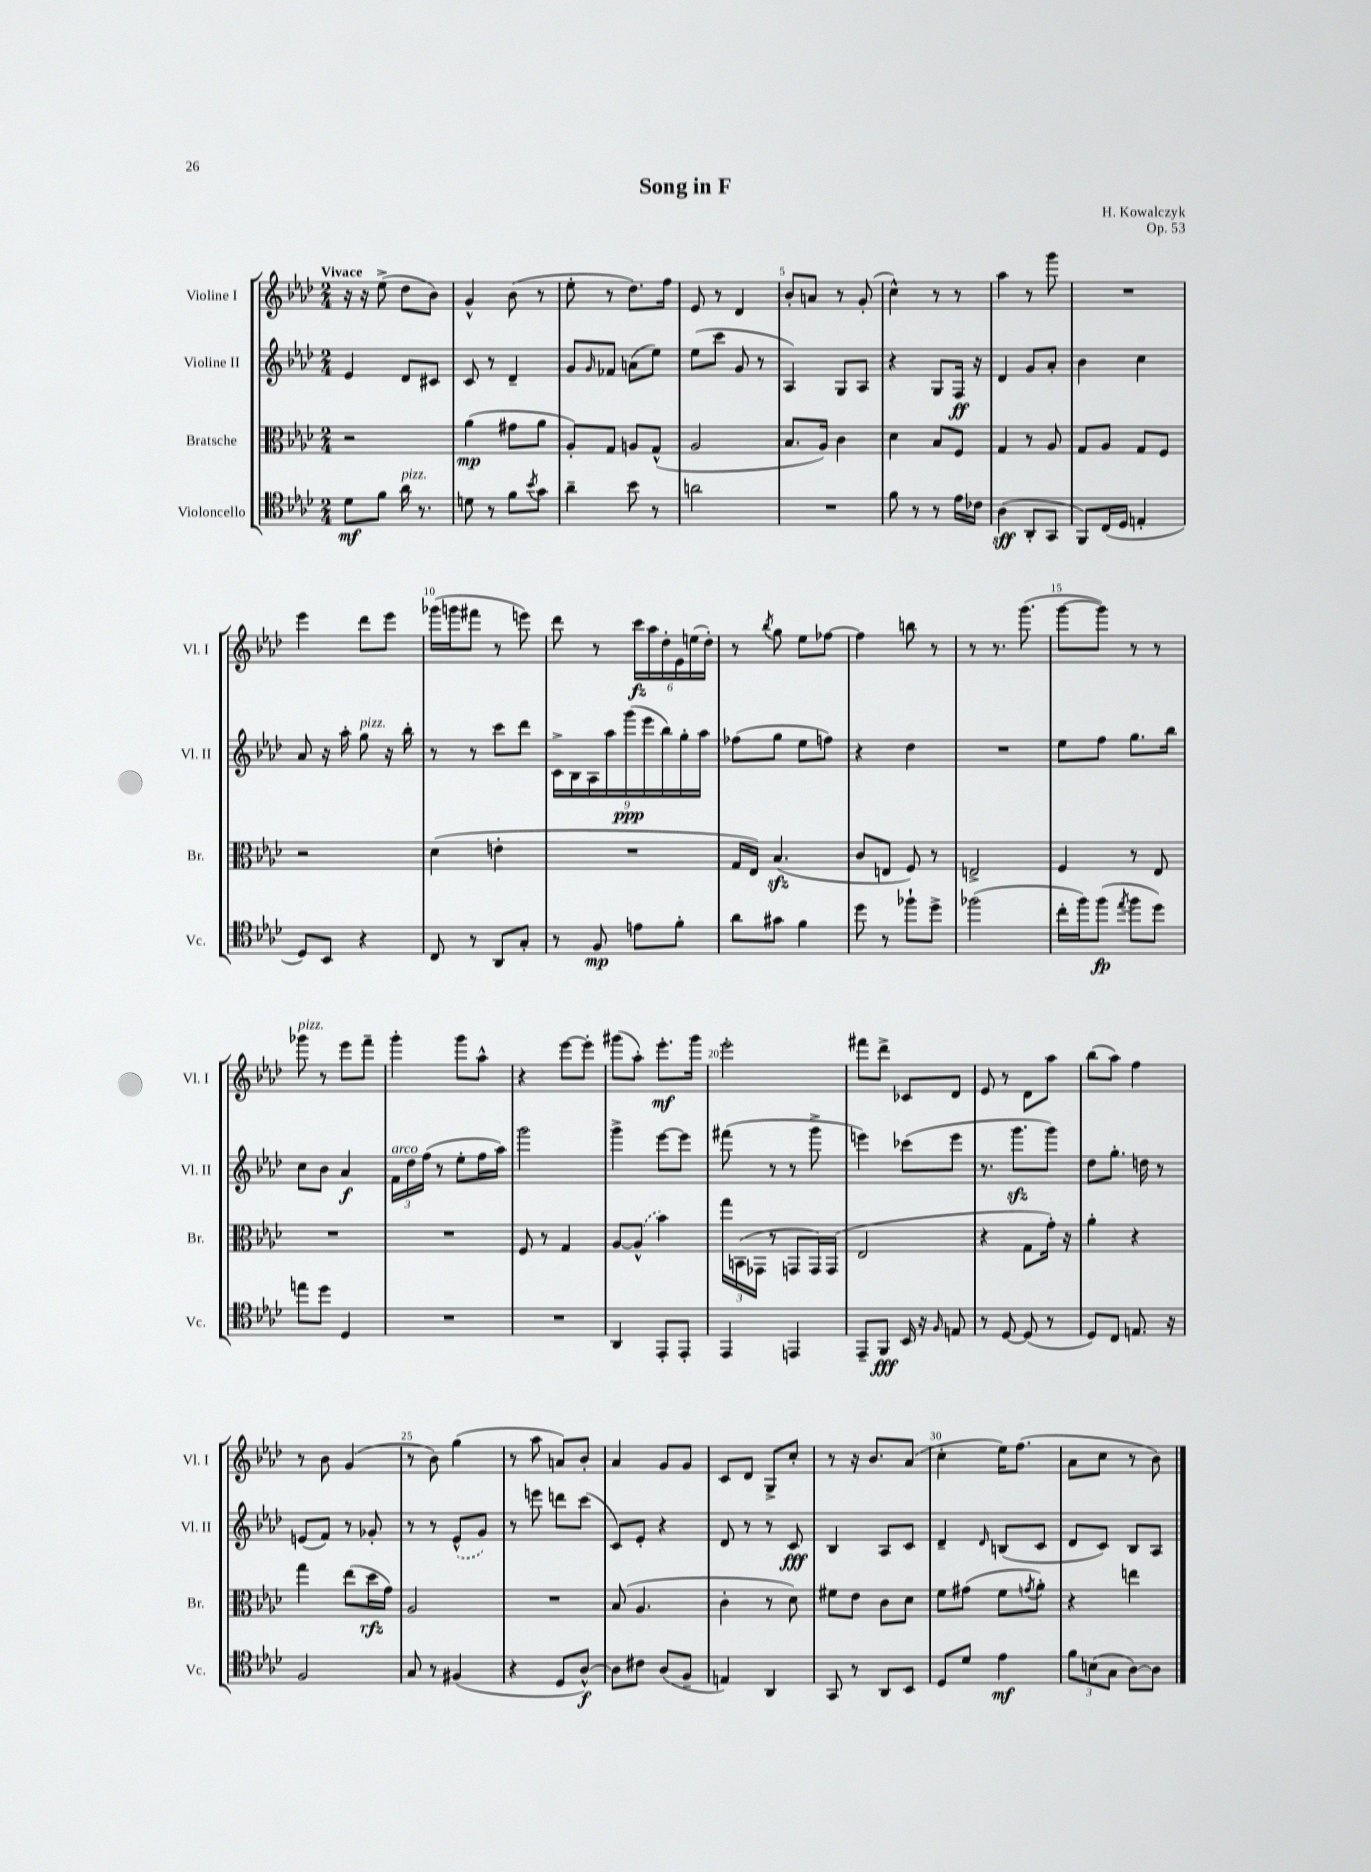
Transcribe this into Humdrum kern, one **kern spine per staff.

**kern	**kern	**kern	**kern
*staff4	*staff3	*staff2	*staff1
*clefC4	*clefC3	*clefG2	*clefG2
*k[b-e-a-d-]	*k[b-e-a-d-]	*k[b-e-a-d-]	*k[b-e-a-d-]
*M2/4	*M2/4	*M2/4	*M2/4
8d-\L	2r	4e-/	16r
.	.	.	16r
8f\J	.	.	(8ee-^\
16a-\	.	8d-/L	8dd-\L
8.r	.	.	.
.	.	8c#/J	8b-\J)
=	=	=	=
8d\	(4a-\	8c/	4g^^/
8r	.	8r	.
8f\L	8g#\L	4d-~/	(8b-\
8qb-/	.	.	.
8g\J	8a-\J	.	8r
=	=	=	=
4a-~\	8A-'/L)	8g/L	8ee-'\
.	.	16qqg/	.
.	8G/J	8f-/J	8r
8b-\	8A/L	(8a\L	8.dd-\L)
8r	(8G^^/J	8ee-\J)	.
.	.	.	16ff\Jk
=	=	=	=
2a\	2A-/	(8ee-\L	8e-/
.	.	8ccc\J	8r
.	.	8g/	4d-/
.	.	8r	.
=	=	=	=
2r	8.B-/L	4A-/)	8b-'/L
.	.	.	8a/J
.	16A-/Jk)	.	.
.	4c\	8G/L	8r
.	.	8A-/J	(8g'/
=	=	=	=
8f\	4d-\	4r	4cc^^\)
8r	.	.	.
8r	8B-/L	8G/L	8r
16e-\LL	8F/J	16F/Jk	8r
16c-\JJ	.	16r	.
=	=	=	=
(4A-\	4G/	4d-/	4aa-\
8AA-'/L	8r	8g/L	8r
8GG/J	8A-/	8a-'/J	8ggg\
=	=	=	=
8FF/L)	8G/L	4b-\	2r
(16C/L	8A-/J	.	.
16D-/JJ	.	.	.
4E'/	8G/L	4cc\	.
.	8F/J	.	.
=	=	=	=
8D-/L)	2r	8a-/	4eee-\
8BB-/J	.	16r	.
.	.	16aa-'\	.
4r	.	8gg\	8ddd-\L
.	.	16r	8eee-\J
.	.	16bb-'\	.
=	=	=	=
8C/	(4d-\	8r	(16ggg-\LL
.	.	.	16ggg\J
8r	.	8r	8fff#\J
8AA-/L	4e'\	8ccc\L	8r
8G'/J	.	8ddd-\J	8eee\)
=	=	=	=
8r	2r	18c^\LL	8ddd-\
.	.	18B-\	.
.	.	18A-\	.
8F/	.	.	8r
.	.	18aa-\	.
.	.	(18ggg\	.
8e\L	.	.	24ccc\LL
.	.	18eee-\	.
.	.	.	24aa-\
.	.	18bb-\)	24dd-'\
8f'\J	.	.	24e-\
.	.	18gg'\	.
.	.	.	(24ee\
.	.	18aa-\JJ	.
.	.	.	24dd-'\JJ)
=	=	=	=
8a-\L	16G/LL	(8ff-\L	8r
.	16E-/JJ)	.	.
.	.	.	8qbb-/
8g#\J	(4.B-/	8gg\J	8gg\
4f\	.	8ee-\L	8ee-\L
.	.	8ff\J)	[8ff-\J
=	=	=	=
8dd-\	8c/L	4r	4ff-\]
8r	8E/J	.	.
8ff-`\L	8F/)	4dd-\	8bb\
8dd-^\J	8r	.	8r
=	=	=	=
(2ff-\	2E^/	2r	8r
.	.	.	8.r
.	.	.	(8.ggg\
=	=	=	=
16cc'\LL	4F/	8ee-\L	[8ggg\L
16ff\J)	.	.	.
(8ff\J	.	8ff\J	8ggg\]J)
8qee-/	.	.	.
8ff\L	8r	8.gg\L	8r
8dd-\J)	8E-/	.	8r
.	.	16bb-\Jk	.
=	=	=	=
8ee\L	2r	8cc\L	8ggg-\
8dd-\J	.	8b-\J	8r
4D-/	.	4a-/	8eee-\L
.	.	.	8fff~\J
=	=	=	=
2r	2r	24f\LL	4ggg'\
.	.	24dd-\	.
.	.	(24ff\JJ	.
.	.	8r	.
.	.	8ee-'\L	8ggg\L
.	.	16ff\L	8aa-^^\J
.	.	16aa-\JJ)	.
=	=	=	=
2r	8F/	2ggg\	4r
.	8r	.	.
.	4G/	.	[8eee-\L
.	.	.	8eee-'\]J
=	=	=	=
4AA-/	[8A-/L	4ggg^\	(8ggg#\L
.	(8A-^^/]J	.	8aa-'\J)
8EE-'/L	4b-\)	[8eee-\L	8.eee-'\L
8EE-'/J	.	8eee-\]J	.
.	.	.	16ggg#\Jk
=	=	=	=
4EE-/	24gg\LL	(8fff#\	2eee-'\
.	(24BB\	.	.
.	24GG-\JJ	.	.
.	8r	8r	.
4EE/	8GG/L	8r	.
.	16GG/L)	8ggg^\	.
.	(16GG/JJ	.	.
=	=	=	=
8EE-~/L	2E-/	4eee\)	8fff#\L
8FF/J	.	.	8ddd-^\J
16BB-/	.	(8ccc-\L	8c-/L
16r	.	.	.
16qqF/	.	.	.
8E/	.	8eee\J	8d-/J
=	=	=	=
8r	4r	8.r	8e-/
[8D-/	.	.	8r
.	.	8.ggg\L	.
(8D-/]	8G\L	.	8d-\L
8r	16g'\Jk)	8ggg\J)	8aa-\J
.	16r	.	.
=	=	=	=
8D-/L)	4a-'\	8dd-\L	(8bb-\L
8C/J	.	8.gg'\J	8aa-\J)
8.E/	4r	.	4ff\
.	.	16dd\	.
.	.	8r	.
16r	.	.	.
=	=	=	=
2F/	4gg\	(8e/L	8r
.	.	8f/J)	8b-\
.	(8ee-\L	8r	(4g/
.	16dd-\L	8g-'/	.
.	16g\JJ)	.	.
=	=	=	=
8G/	2A-/	8r	8r
8r	.	8r	8b-\)
(4F#/	.	(8e-^^/L	(4gg\
.	.	8g/J)	.
=	=	=	=
4r	2r	8r	8r
.	.	8eee\	8aa-\
8D-/L	.	8ddd\L	8a/L)
[8A-^^/J)	.	(8ccc\J	8b-'/J
=	=	=	=
8A-\]L	(8B-/	8c/L)	4a-/
8c#\J	4.A-/	8e-'/J	.
(8A-/L	.	4r	8g/L
8F~/J	.	.	8g/J
=	=	=	=
4E/)	4c'\	8d-/	8c/L
.	.	8r	8d-/J
4AA-/	8r	8r	8G^/L
.	8d-\)	8c/	8cc'/J
=	=	=	=
8GG/	8f#\L	4B-/	8r
8r	8e-\J	.	16r
.	.	.	8.b-/L
8AA-/L	8c\L	8A-/L	.
8BB-/J	8d-\J	8c/J	(8a-/J
=	=	=	=
8D-/L	8f\L	4d-~/	4cc'\
8d-/J	(8g#\J	.	.
.	.	16qqd-/	.
4e-\	8f\L	(8B/L	16ee-\LK)
.	.	.	(8.ff\J
.	8qg/	.	.
.	8a-'\J)	8c/J	.
=	=	=	=
12f\L	4r	8d-/L	8a-\L
(12B\	.	.	.
.	.	8c/J)	8cc\J
12G\J	.	.	.
[8A-\L)	4ee\	8B-/L	8r
8A-\]J	.	8A-/J	8b-\)
==	==	==	==
*-	*-	*-	*-
